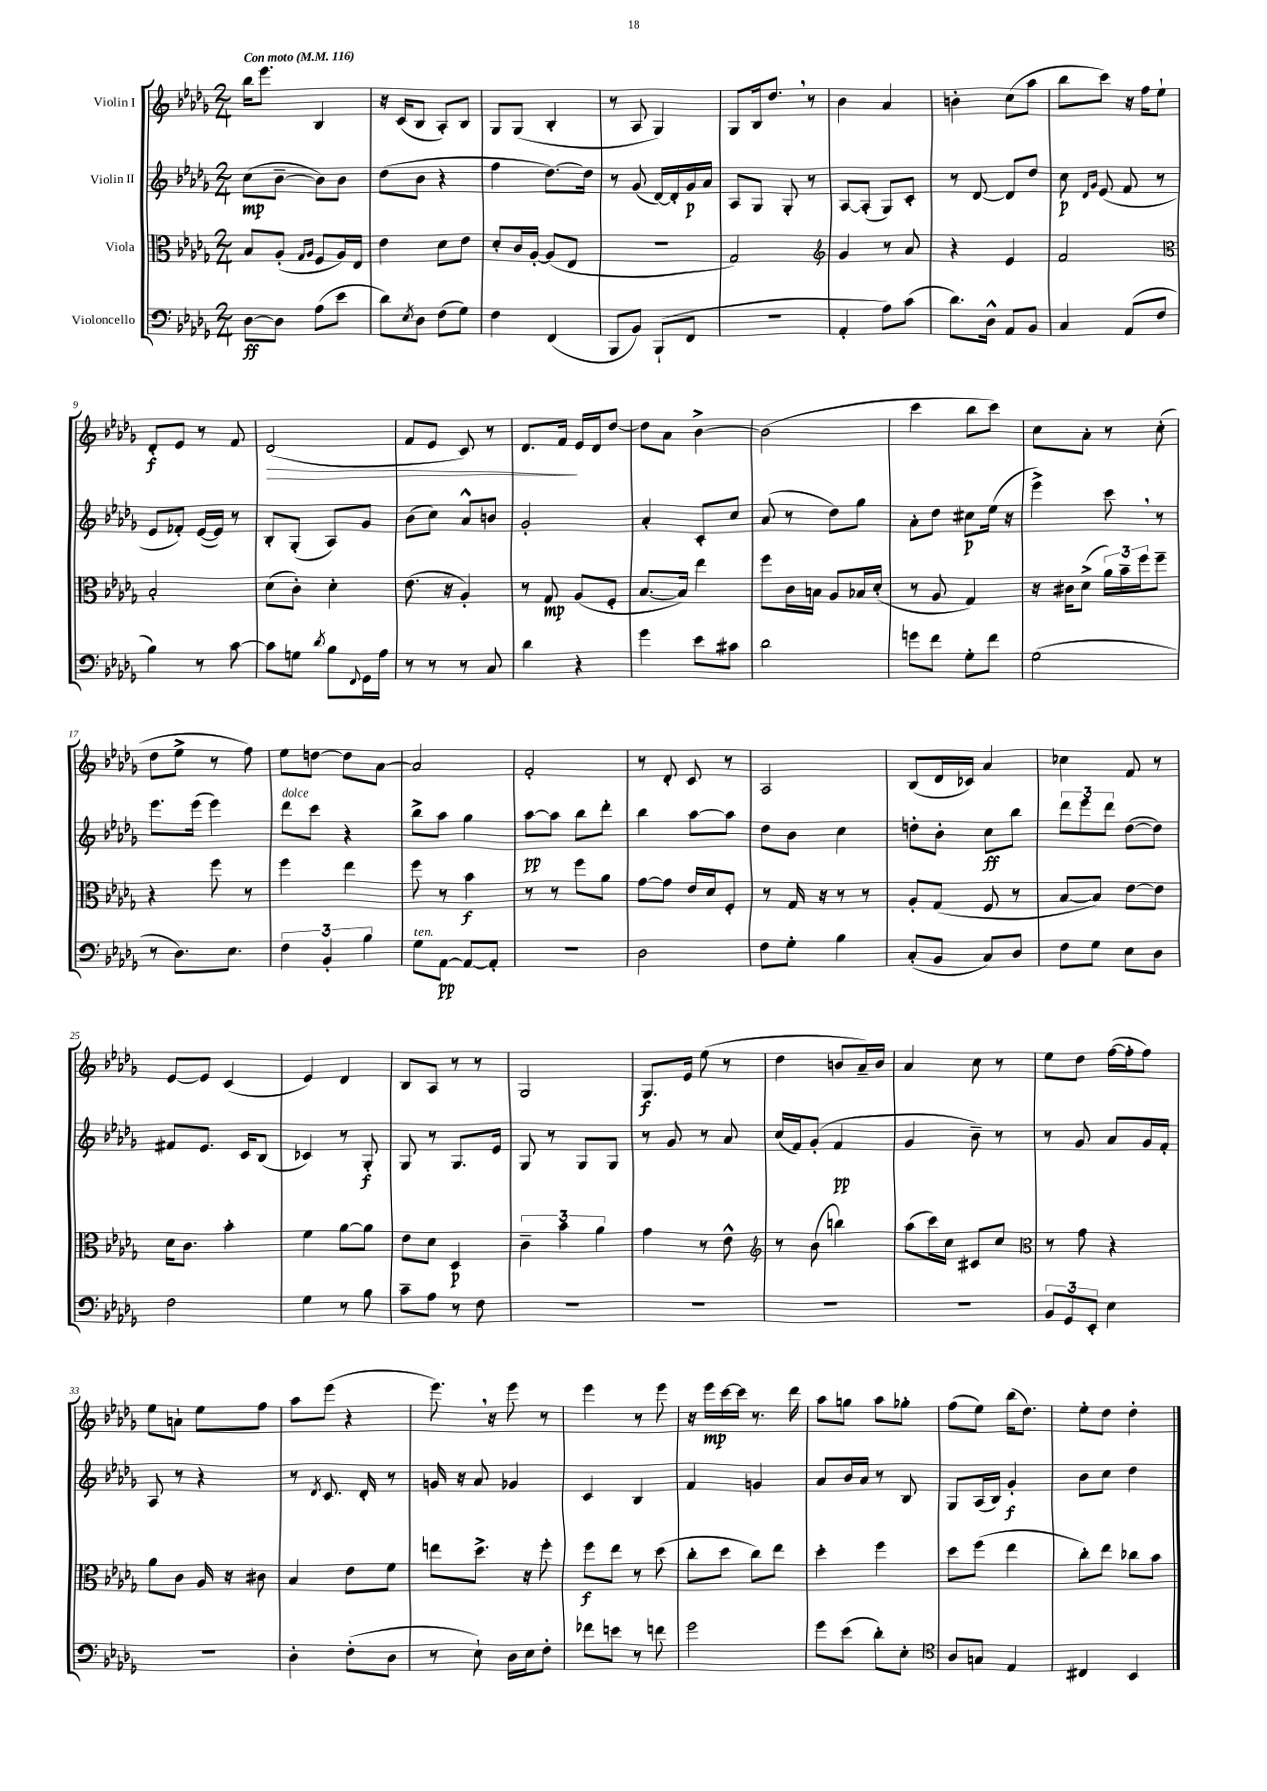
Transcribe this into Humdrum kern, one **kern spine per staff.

**kern	**kern	**kern	**kern
*staff4	*staff3	*staff2	*staff1
*clefF4	*clefC3	*clefG2	*clefG2
*k[b-e-a-d-g-]	*k[b-e-a-d-g-]	*k[b-e-a-d-g-]	*k[b-e-a-d-g-]
*M2/4	*M2/4	*M2/4	*M2/4
*MM116	*MM116	*MM116	*MM116
[8D-\L	8B-/L	(8cc\L	16bb-\LK
.	.	.	8.eee-\J
8D-\]J	(8A-'/J	[8b-~\J	.
.	16qqG-/LL	.	.
.	16qqA-/JJ	.	.
(8A-\L	8F/L	8b-\]L)	4B-/
8e-\J	16A-/L)	8b-\J	.
.	16E-/JJ	.	.
=	=	=	=
8d-\L)	4e-\	(8dd-\L	16r
.	.	.	(16c/LK
8qE-/	.	.	.
8D-\J	.	8b-\J	8B-/J
(8F\L	8d-\L	4r	8A-'/L)
8G-\J)	8e-\J	.	8B-/J
=	=	=	=
4F\	8d-'/L	4ff\	8G-/L
.	16c/L	.	(8G-/J
.	[16A-'/JJ	.	.
(4FF/	(8A-/]L	[8.dd-\L)	4B-'/
.	8E-/J	.	.
.	.	16dd-\]Jk	.
=	=	=	=
8BBB-/L	2r	8r	8r
8BB-/J)	.	(8g-/	8A-/
(8BBB-`/L	.	[16d-/LL)	4G-/)
.	.	16d-'/]	.
8FF/J	.	16g-/	.
.	.	16a-/JJ	.
=	=	=	=
2r	2G-/)	8A-/L	8G-/L
.	.	8G-/J	16B-/k
.	.	.	8.dd-/J
.	.	8G-'/	.
.	.	8r	8r
=	=	=	=
*	*clefG2	*	*
4AA-'/	4g-/	[8A-/L	4b-\
.	.	(8A-'/]J	.
8A-\L)	8r	8G-/L)	4a-/
(8c\J	8a-/	8c'/J	.
=	=	=	=
8.d-\L)	4r	8r	4b'\
.	.	[8d-/	.
16D-^^\Jk	.	.	.
8AA-/L	4e-/	8d-/]L	(8cc\L
8BB-/J	.	8dd-/J	8aa-\J
=	=	=	=
4C/	2f/	8cc\	8bb-\L
.	.	16qqd-/LL	.
.	.	16qqg-/JJ	.
.	.	(8e-/	8ccc\J)
(8AA-/L	.	8f/	16r
.	.	.	16ff\LK
8F/J	.	8r	8ee-`\J
=	=	=	=
*	*clefC3	*	*
4B-\)	2B-'/	8e-/L	8d-'/L
.	.	8f-'/J)	8e-/J
8r	.	([16e-/LL	8r
.	.	16e-/]JJ)	.
[8c\	.	8r	8f/
=	=	=	=
8c\]L	(8d-\L	8B-'/L	(2d-/
8G\J	8c'\J)	(8G-'/J	.
8qd-/	.	.	.
8B-\L	4d-'\	8A-/L)	.
8qqFF/	.	.	.
16GG-\L	.	8g-/J	.
16A-\JJ	.	.	.
=	=	=	=
8r	(8.e-\	(8b-\L	8f/L
8r	.	8cc\J)	8e-/J
.	16r	.	.
8r	4A-'/)	8a-^^/L	8c/)
8C/	.	8b/J	8r
=	=	=	=
4d-\	8r	2g-'/	8.d-/L
.	8G-/	.	.
.	.	.	16f/Jk
4r	(8A-/L	.	16e-/LL
.	.	.	16d-/J
.	8F'/J	.	[8dd-/J
=	=	=	=
4g-\	[8.B-/L	4a-'/	8dd-\]L
.	.	.	8a-\J
.	16B-/]Jk)	.	.
8e-\L	4ee-\	8c'/L	[4b-^\
8c#\J	.	8cc/J	.
=	=	=	=
2d-\	8ff\L	(8a-/	(2b-\]
.	16c\L	8r	.
.	16B\JJ	.	.
.	8A-/L	8dd-\L)	.
.	16B-/L	8gg-\J	.
.	(16d-'/JJ	.	.
=	=	=	=
8g\L	8r	8a-'\L	4ccc\
8f\J	8A-/	8dd-\J	.
8G-'\L	4G-/)	8cc#\L	8bb-\L
8f\J	.	(16ee-\Jk	8ccc\J)
.	.	16r	.
=	=	=	=
(2G-\	16r	4eee-^\)	8cc\L
.	16c#\LK	.	.
.	(8d-^\J	.	8a-'\J
.	24a-\LL)	8ccc\	8r
.	24b-~\	.	.
.	24ff\J	.	.
.	8ff~\J	8r	(8cc'\
=	=	=	=
8r	4r	8.eee-\L	8dd-\L
8.D-\L)	.	.	8ee-^\J
.	.	(16eee-\Jk	.
.	8ff\	4eee-\)	8r
8.E-\J	.	.	.
.	8r	.	8ff\)
=	=	=	=
6F\	4ff\	8ddd-\L	8ee-\L
.	.	8ccc\J	[8dd\J
6BB-'/	.	.	.
.	4ee-\	4r	8dd\]L
6B-\	.	.	.
.	.	.	[8a-\J
=	=	=	=
8G-\L	8ff\	8bb-^\L	2a-/]
[8AA-\J	8r	8aa-\J	.
8AA-/_L	4b-\	4gg-\	.
8AA-'/]J	.	.	.
=	=	=	=
2r	8r	[8aa-\L	2f'/
.	8r	8aa-\]J	.
.	8ff\L	8bb-\L	.
.	8a-\J	8ddd-'\J	.
=	=	=	=
2D-\	[8g-\L	4bb-\	8r
.	8g-\]J	.	8d-'/
.	16e-/LL	[8aa-\L	8c/
.	16d-/J	.	.
.	8F'/J	8aa-\]J	8r
=	=	=	=
8F\L	8r	8dd-\L	2A-/
8G-'\J	16G-/	8b-\J	.
.	16r	.	.
4B-\	8r	4cc\	.
.	8r	.	.
=	=	=	=
(8C'/L	8A-'/L	8dd'\L	(8B-/L
8BB-/J	(8G-/J	8b-'\J	16d-/L
.	.	.	16c-/JJ)
8C/L)	8F/	8cc\L	4a-/
8D-/J	8r	8bb-\J	.
=	=	=	=
8F\L	[8B-/L	12ddd-\L	4cc-\
.	.	12eee-\	.
8G-\J	8B-/]J)	.	.
.	.	12ddd-\J	.
8E-\L	[8e-\L	([8dd-\L	8f/
8D-\J	8e-\]J	8dd-\]J)	8r
=	=	=	=
2F\	16d-\LK	8f#/L	[8e-/L
.	8.c\J	.	.
.	.	8.e-/J	8e-/]J
.	4b-'\	.	(4c/
.	.	16c/LK	.
.	.	(8B-/J	.
=	=	=	=
4G-\	4f\	4c-/)	4e-/)
8r	[8a-\L	8r	4d-/
8B-\	8a-\]J	8G-'/	.
=	=	=	=
8c~\L	8e-\L	8G-/	8B-/L
8A-\J	8d-\J	8r	8A-/J
8r	4D-/	8.G-/L	8r
8F\	.	.	8r
.	.	16e-/Jk	.
=	=	=	=
2r	6c~\	8G-/	2G-/
.	.	8r	.
.	6b-\	.	.
.	.	8G-/L	.
.	6a-\	.	.
.	.	8G-/J	.
=	=	=	=
2r	4g-\	8r	8.G-/L
.	.	8g-/	.
.	.	.	16e-/Jk
.	8r	8r	(8ee-\
.	8e-^^\	8a-/	8r
=	=	=	=
*	*clefG2	*	*
2r	8r	(16cc/LL	4dd-\
.	.	16f/J)	.
.	(8b-\	(8g-'/J	.
.	4bb\)	4f/	8b/L
.	.	.	16a-~/L)
.	.	.	16b/JJ
=	=	=	=
2r	(8aa-\L	4g-/	4a-/
.	16ccc\L)	.	.
.	16cc\JJ	.	.
.	8c#/L	8b-~\)	8cc\
.	8cc/J	8r	8r
=	=	=	=
*	*clefC3	*	*
12BB-/L	8r	8r	8ee-\L
12GG-/	.	.	.
.	8g-\	8g-/	8dd-\J
12EE-'/J	.	.	.
4E-\	4r	8a-/L	([16ff\LL
.	.	.	16ff'\]J
.	.	16g-/L	8ff\J)
.	.	16f'/JJ	.
=	=	=	=
2r	8a-\L	8A-/	8ee-\L
.	8c\J	8r	8a`\J
.	16A-/	4r	8ee-\L
.	16r	.	.
.	8c#\	.	8ff\J
=	=	=	=
4D-'\	4B-/	8r	8aa-\L
.	.	8qd-/	.
.	.	8.c/	(8eee-\J
(8F'\L	8e-\L	.	4r
.	.	16d-'/	.
8D-\J	8f\J	8r	.
=	=	=	=
8r	8ee\L	16g/	8.eee-\)
.	.	16r	.
8E-`\)	8.dd-^\J	8a-/	.
.	.	.	16r
16D-\LL	.	4g-/	8eee-\
16E-\J	16r	.	.
8F'\J	8ff'\	.	8r
=	=	=	=
8f-\L	8ff\L	4c/	4eee-\
8e\J	8ee-\J	.	.
8r	8r	4B-/	8r
8f\	(8dd-\	.	8eee-\
=	=	=	=
2g-\	8cc'\L	4f/	16r
.	.	.	16eee-\LL
.	8dd-\J	.	[16ccc\
.	.	.	16ccc\]JJ
.	8cc\L)	4g/	8.r
.	8ee-\J	.	.
.	.	.	16ddd-\
=	=	=	=
8g-\L	4dd-'\	8a-/L	8aa-\L
(8e-\J	.	16b-/L	8gg\J
.	.	16a-/JJ	.
8d-'\L)	4ff\	8r	8aa-\L
8E-'\J	.	8B-/	8gg-'\J
=	=	=	=
*clefC4	*	*	*
8A-/L	8dd-\L	8G-/L	(8ff\L
8G/J	(8ff\J	(16A-/L	8ee-\J)
.	.	16B-/JJ)	.
4E-/	4ee-\	4g-'/	(16bb-\LK
.	.	.	8.dd-\J)
=	=	=	=
4C#/	8cc'\L)	8b-\L	8ee-'\L
.	8ee-\J	8cc\J	8dd-\J
4BB-/	8cc-\L	4dd-\	4dd-'\
.	8b-\J	.	.
==	==	==	==
*-	*-	*-	*-
